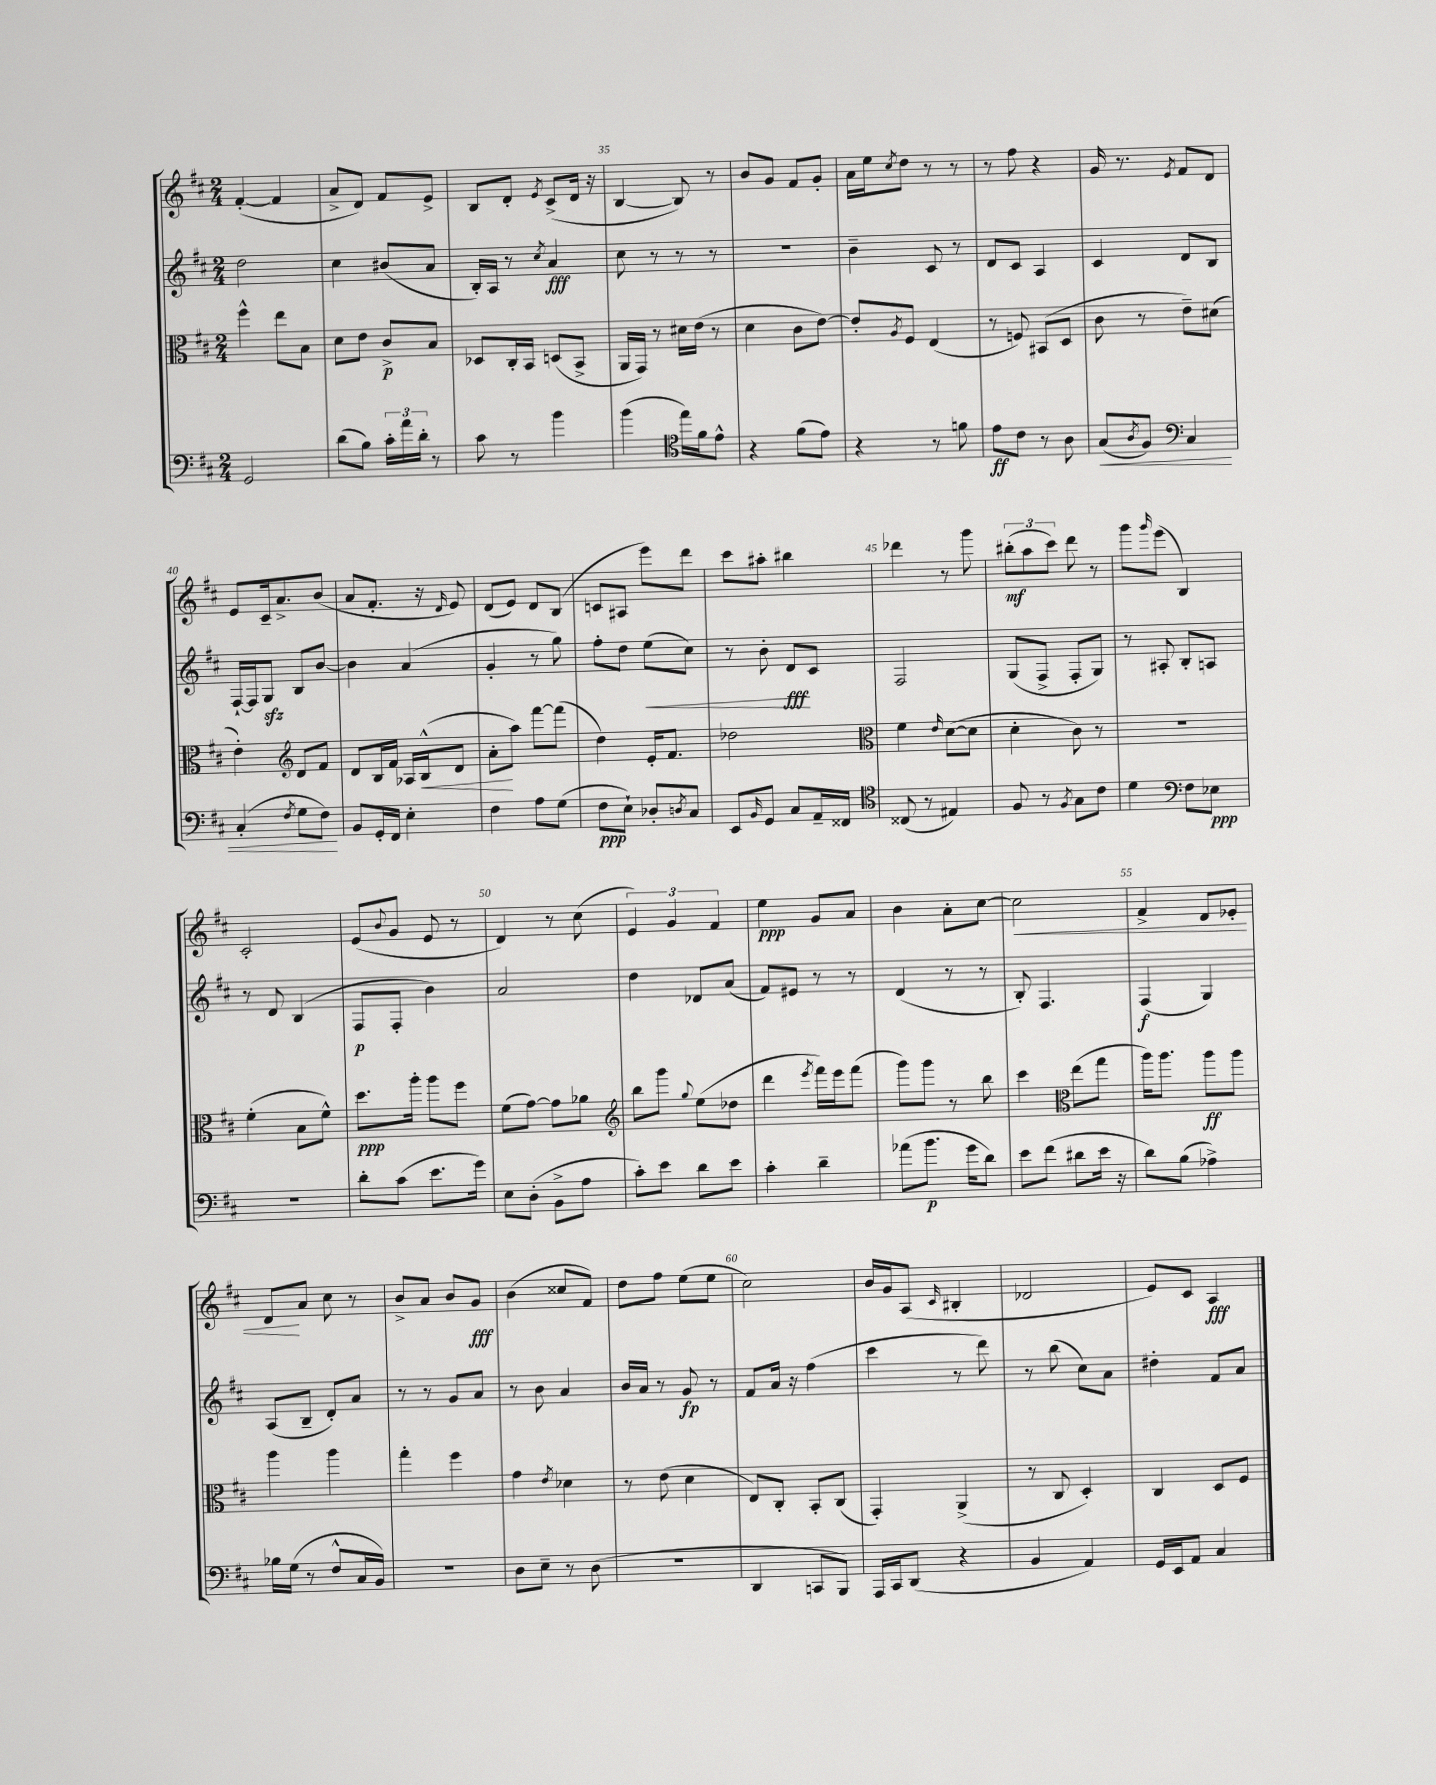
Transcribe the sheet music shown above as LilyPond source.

<<
\new StaffGroup <<
\new Staff = "s0" {
    \clef treble \key d \major \numericTimeSignature \time 2/4
    fis'4~-.( fis'4 |
    a'8-> d'8) fis'8 e'8-> |
    b8 d'8-. \acciaccatura { e'8 } cis'8->( d'16 r16 |
    b4~ b8) r8 |
    b'8 g'8 fis'8 g'8-. |
    a'16 e''16 \acciaccatura { cis''8 } d''8 r8 r8 |
    r8 fis''8 r4 |
    g'16 r8. \acciaccatura { e'8 } fis'8 d'8 |
    e'8 cis'16-- a'8.-> b'8( |
    a'8 fis'8.-. r16 \grace { d'16 } e'8) |
    d'8( e'8) d'8 b8( |
    c'8 ais8 e'''8) d'''8 |
    cis'''8 ais''8-. bis''4 |
    des'''4 r8 g'''8 |
    \tuplet 3/2 { bis''8-.\mf( a''8 cis'''8) } d'''8 r8 |
    g'''8 \grace { g'''16 } e'''8( b4) |
    cis'2-. |
    e'8( \appoggiatura { b'8 } g'8 e'8 r8 |
    d'4) r8 cis''8( |
    \tuplet 3/2 { e'4) g'4 fis'4 } |
    e''4\ppp g'8 a'8 |
    b'4 a'8-. cis''8~ |
    cis''2\< |
    fis'4-> d'8 ees'8-. |
    d'8\! a'8 cis''8 r8 |
    b'8-> a'8 b'8 g'8\fff |
    b'4( cisis''8 fis'8) |
    d''8 fis''8 e''8( e''8 |
    cis''2) |
    b'16 g'16 a8( \grace { cis'16 } bis4-. |
    des'2 |
    e'8) cis'8 a4\fff \bar "|." |
}
\new Staff = "s1" {
    \clef treble \key d \major \numericTimeSignature \time 2/4
    d''2 |
    cis''4 bis'8( a'8 |
    b16-.) a16 r8 \acciaccatura { cis''8 } a'4\fff |
    cis''8 r8 r8 r8 |
    r2 |
    b'4-- cis'8 r8 |
    d'8 cis'8 a4 |
    cis'4 d'8 b8 |
    fis16~-! fis16 g8\sfz b8 b'8~ |
    b'4 a'4( |
    g'4-. r8 g''8) |
    fis''8-. d''8 e''8\<( cis''8) |
    r8 b'8-. d'8\fff\! cis'8 |
    fis2 |
    g8( fis8-> fis8-. g8) |
    r8 ais8-. b8-. a8 |
    r8 d'8 b4( |
    fis8\p fis8-. b'4) |
    a'2 |
    d''4 des'8 a'8( |
    fis'8) eis'8 r8 r8 |
    d'4( r8 r8 |
    b8-.) fis4. |
    fis4\f( g4) |
    a8( b8-- d'8-.) a'8 |
    r8 r8 g'8 a'8 |
    r8 b'8 a'4 |
    b'16 a'16 r8 g'8\fp r8 |
    fis'8 a'16 r16 fis''4( |
    cis'''4 r8 d'''8) |
    r8 b''8( cis''8) a'8 |
    dis''4-. fis'8 a'8 \bar "|." |
}
\new Staff = "s2" {
    \clef alto \key d \major \numericTimeSignature \time 2/4
    fis''4-^ e''8 b8 |
    d'8 e'8 cis'8->\p b8 |
    des8 cis16-. b,16 d8( b,8-> |
    a,16 g,16) r8 dis'16 e'16( r8 |
    d'4 cis'8 e'8~) |
    e'8-. \acciaccatura { a8 } fis8 e4( |
    r8 f8) bis,8( d8 |
    cis'8 r8 e'8--) dis'8( |
    e'4-.) \clef treble d'8 fis'8 |
    d'8 b16 fis'16 aes16 b16-^\<( d'8 |
    a'8-.\! a''8) fis'''8~ fis'''8( |
    d''4) e'16-. fis'8. |
    des''2 |
    \clef alto fis'4 \grace { e'16 } d'8~( d'8 |
    d'4-. cis'8) r8 |
    R2 |
    fis'4-.( b8 fis'8-^) |
    d''8.\ppp a''16-. a''8 fis''8 |
    fis'8( g'8~) g'8 aes'8 |
    \clef treble b''8 g'''8 \appoggiatura { g''8 } e''8( des''8 |
    d'''4 \acciaccatura { e'''8 } fis'''16) e'''16 fis'''8( |
    g'''8) g'''8 r8 b''8 |
    cis'''4 \clef alto e''8( g''8 |
    a''16) a''8. a''8\ff a''8 |
    a''4 a''4 |
    g''4-. fis''4 |
    g'4 \acciaccatura { e'8 } des'4 |
    r8 e'8( d'4 |
    e8) cis8-. b,8-. cis8( |
    g,4-.) a,4->( |
    r8 cis8 d4-.) |
    cis4 d8 fis8 \bar "|." |
}
\new Staff = "s3" {
    \clef bass \key d \major \numericTimeSignature \time 2/4
    g,2 |
    d'8( b8) \tuplet 3/2 { cis'16-. a'16 d'16-. } r8 |
    cis'8 r8 b'4 |
    b'4( \clef tenor e''16) fis'16 e'8-^ |
    r4 fis'8( e'8) |
    r4 r8 f'8 |
    e'8\ff cis'8 r8 a8 |
    g8\<( \acciaccatura { a8 } fis8) \clef bass cis4 |
    cis4-.( \acciaccatura { fis8 } g8 fis8\!) |
    b,8 g,16-. fis,16 e4-. |
    fis4 a8 g8( |
    fis8\ppp e8-!) des8-. \acciaccatura { d8 } cis8 |
    e,8 \grace { b,16 } g,8 cis8 a,16-- fisis,16 |
    \clef tenor cisis8( r8 eis4) |
    fis8 r8 \acciaccatura { fis8 } g8 cis'8 |
    d'4 \clef bass fis8 ees8\ppp |
    R2 |
    d'8-. cis'8( e'8. g'16) |
    e8 d8-.( b,8-> a8 |
    cis'8-.) e'8 d'8 e'8 |
    cis'4-. d'4-- |
    aes'8( b'8.\p g'16 d'8) |
    e'8 fis'8( dis'8 e'16 r16 |
    d'8) b8( aes4->) |
    bes16 g16( r8 fis8-^ cis16 b,16) |
    R2 |
    d8 e8-- r8 d8( |
    R2 |
    d,4 c,8 b,,8) |
    a,,16 cis,16 d,8( r4 |
    b,4 a,4) |
    g,16 e,16 a,8 cis4 \bar "|." |
}
>>
>>
\layout { \context { \Score currentBarNumber = #32 \override BarNumber.break-visibility = ##(#f #t #t) barNumberVisibility = #(every-nth-bar-number-visible 5) } }
